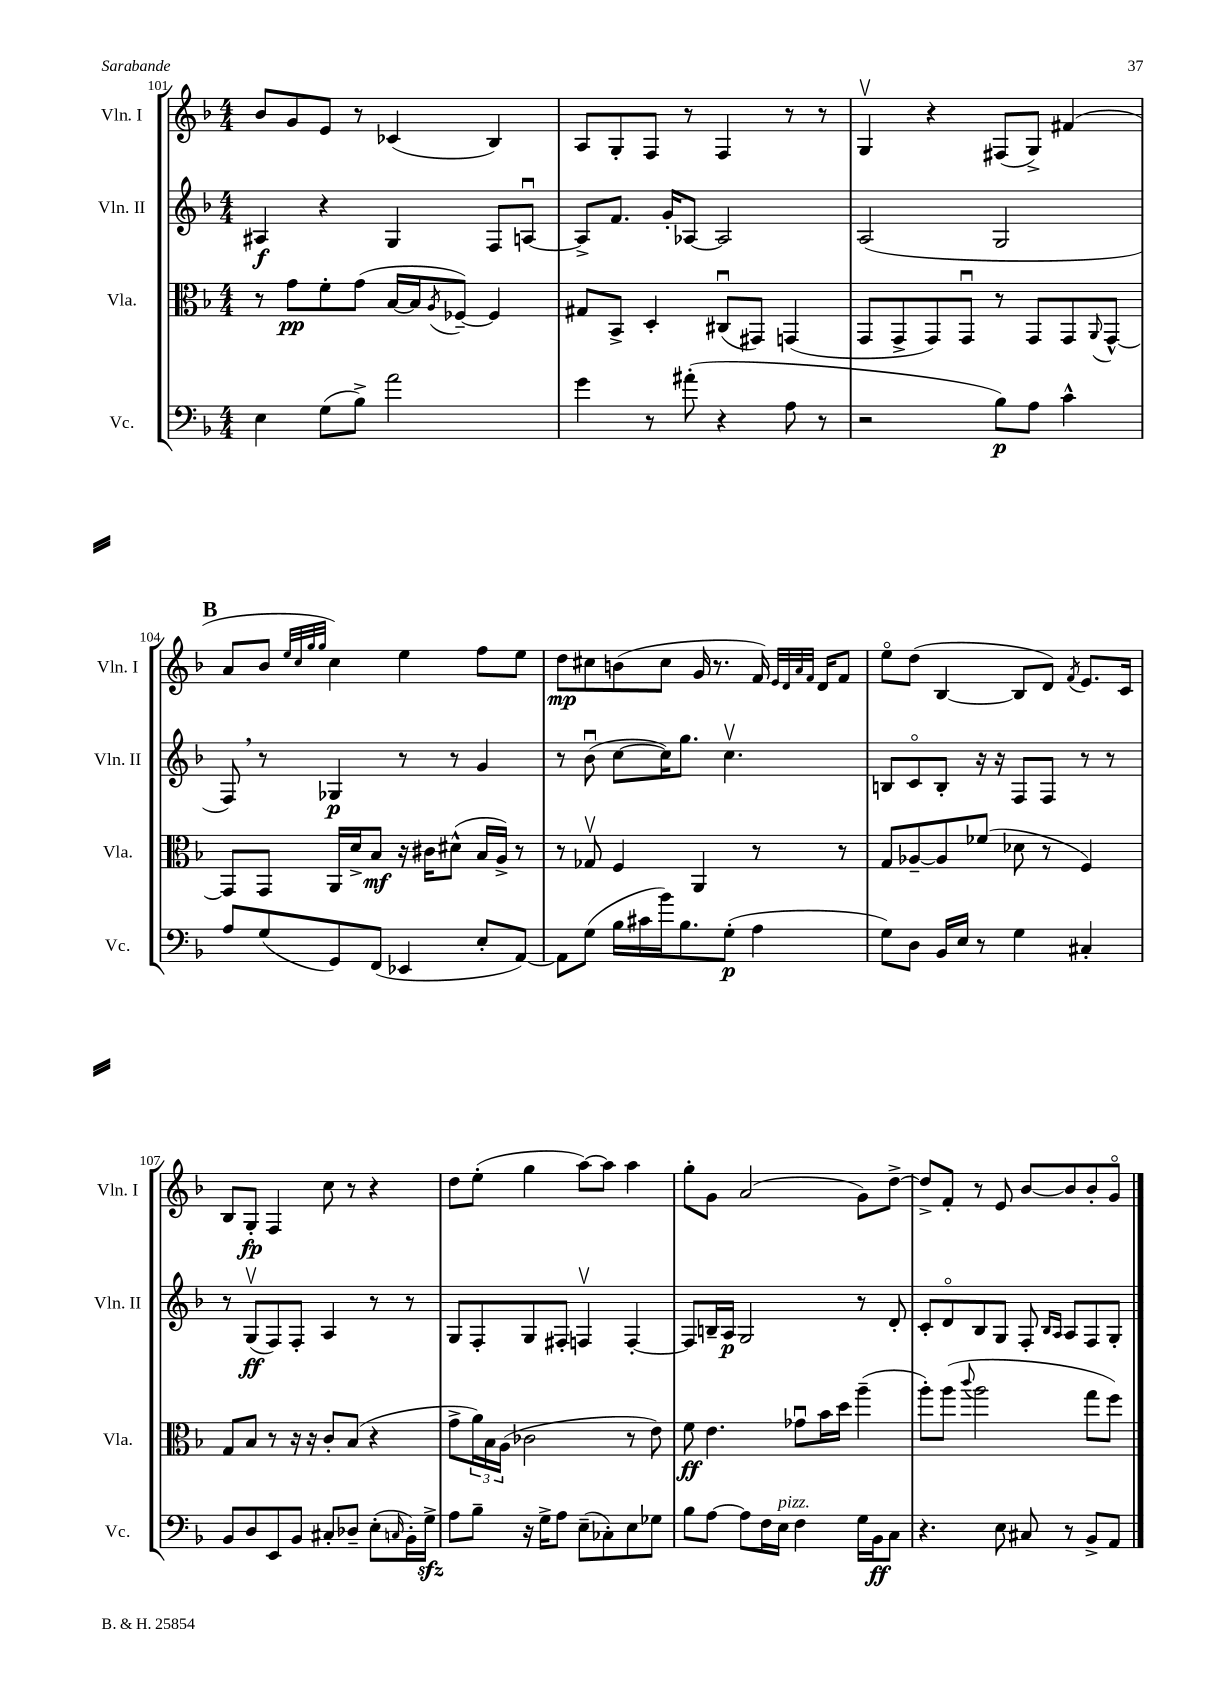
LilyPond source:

<<
\new StaffGroup <<
\new Staff = "s0" \with { instrumentName = "Vln. I" shortInstrumentName = "Vln. I" } {
    \clef treble \key f \major \numericTimeSignature \time 4/4
    bes'8 g'8 e'8 r8 ces'4( bes4) |
    a8 g8-. f8 r8 f4 r8 r8 |
    g4\upbow r4 fis8( g8->) fis'4( |
    \mark \markup { \bold "B" } a'8 bes'8 \grace { e''32 c''32 g''32 g''32 } c''4) e''4 f''8 e''8 |
    d''8\mp cis''8 b'8( cis''8 g'16 r8. f'16) \grace { e'32 d'32 a'32 f'32 } d'16 f'8 |
    e''8\flageolet d''8( bes4~ bes8 d'8) \acciaccatura { f'8 } e'8. c'16 |
    bes8 g8-.\fp f4 c''8 r8 r4 |
    d''8 e''8-.( g''4 a''8~) a''8 a''4 |
    g''8-. g'8 a'2( g'8) d''8~-> |
    d''8-> f'8-. r8 e'8 bes'8~ bes'8 bes'8-. g'8\flageolet \bar "|." |
}
\new Staff = "s1" \with { instrumentName = "Vln. II" shortInstrumentName = "Vln. II" } {
    \clef treble \key f \major \numericTimeSignature \time 4/4
    ais4\f r4 g4 f8 a8~\downbow |
    a8-> f'8. g'16-. aes8~ aes2 |
    a2( g2 |
    \mark \markup { \bold "B" } f8) \breathe r8 ges4\p r8 r8 g'4 |
    r8 bes'8\downbow( c''8~ c''16) g''8. c''4.\upbow |
    b8 c'8\flageolet b8-. r16 r16 f8 f8 r8 r8 |
    r8 g8\upbow\ff( f8) f8-. a4 r8 r8 |
    g8 f8-. g8 fis8-. f4\upbow f4~-. |
    f8 b16-- a16\p g2 r8 d'8-. |
    c'8-. d'8\flageolet bes8 g8 f8-. \grace { bes16 a16 } a8 f8 g8-. \bar "|." |
}
\new Staff = "s2" \with { instrumentName = "Vla." shortInstrumentName = "Vla." } {
    \clef alto \key f \major \numericTimeSignature \time 4/4
    r8 g'8\pp f'8-. g'8( bes16~ bes16 \acciaccatura { a8 } fes8~--) fes4 |
    gis8 bes,8-> d4-. cis8\downbow( gis,8) g,4( |
    g,8 g,8-> g,8) g,8\downbow r8 g,8 g,8 \appoggiatura { a,8 } g,8~-^ |
    \mark \markup { \bold "B" } g,8 g,8 a,16 d'16-> bes8\mf r16 cis'16 dis'8-^( bes16 a16->) r8 |
    r8 ges8\upbow f4 a,4 r8 r8 |
    g8 aes8~-- aes8 fes'8( des'8 r8 f4) |
    g8 bes8 r8 r16 r16 c'8-. bes8( r4 |
    g'8-> \tuplet 3/2 { a'16) bes16 a16( } ces'2 r8 e'8) |
    f'8\ff e'4. ges'8\downbow bes'16 d''16 a''4--( |
    a''8-.) a''8( \appoggiatura { c'''8 } a''2 g''8 f''8) \bar "|." |
}
\new Staff = "s3" \with { instrumentName = "Vc." shortInstrumentName = "Vc." } {
    \clef bass \key f \major \numericTimeSignature \time 4/4
    e4 g8( bes8->) a'2 |
    g'4 r8 ais'8-.( r4 a8 r8 |
    r2 bes8\p) a8 c'4-^ |
    \mark \markup { \bold "B" } a8 g8( g,8) f,8( ees,4 e8-. a,8~) |
    a,8 g8( bes16 cis'16 bes'16) bes8. g8-.\p( a4 |
    g8) d8 bes,16 e16 r8 g4 cis4-. |
    bes,8 d8 e,8 bes,8 cis8-. des8-- e8-.( \grace { c16 } bes,16-.) g16->\sfz |
    a8 bes8-- r16 g16-> a8 e8--( ces8-.) e8 ges8 |
    bes8 a8~ a8 f16 e16^\markup { \italic "pizz." } f4 g16 bes,16\ff c8 |
    r4. e8 cis8 r8 bes,8-> a,8 \bar "|." |
}
>>
>>
\layout { \context { \Score currentBarNumber = #101 } }
